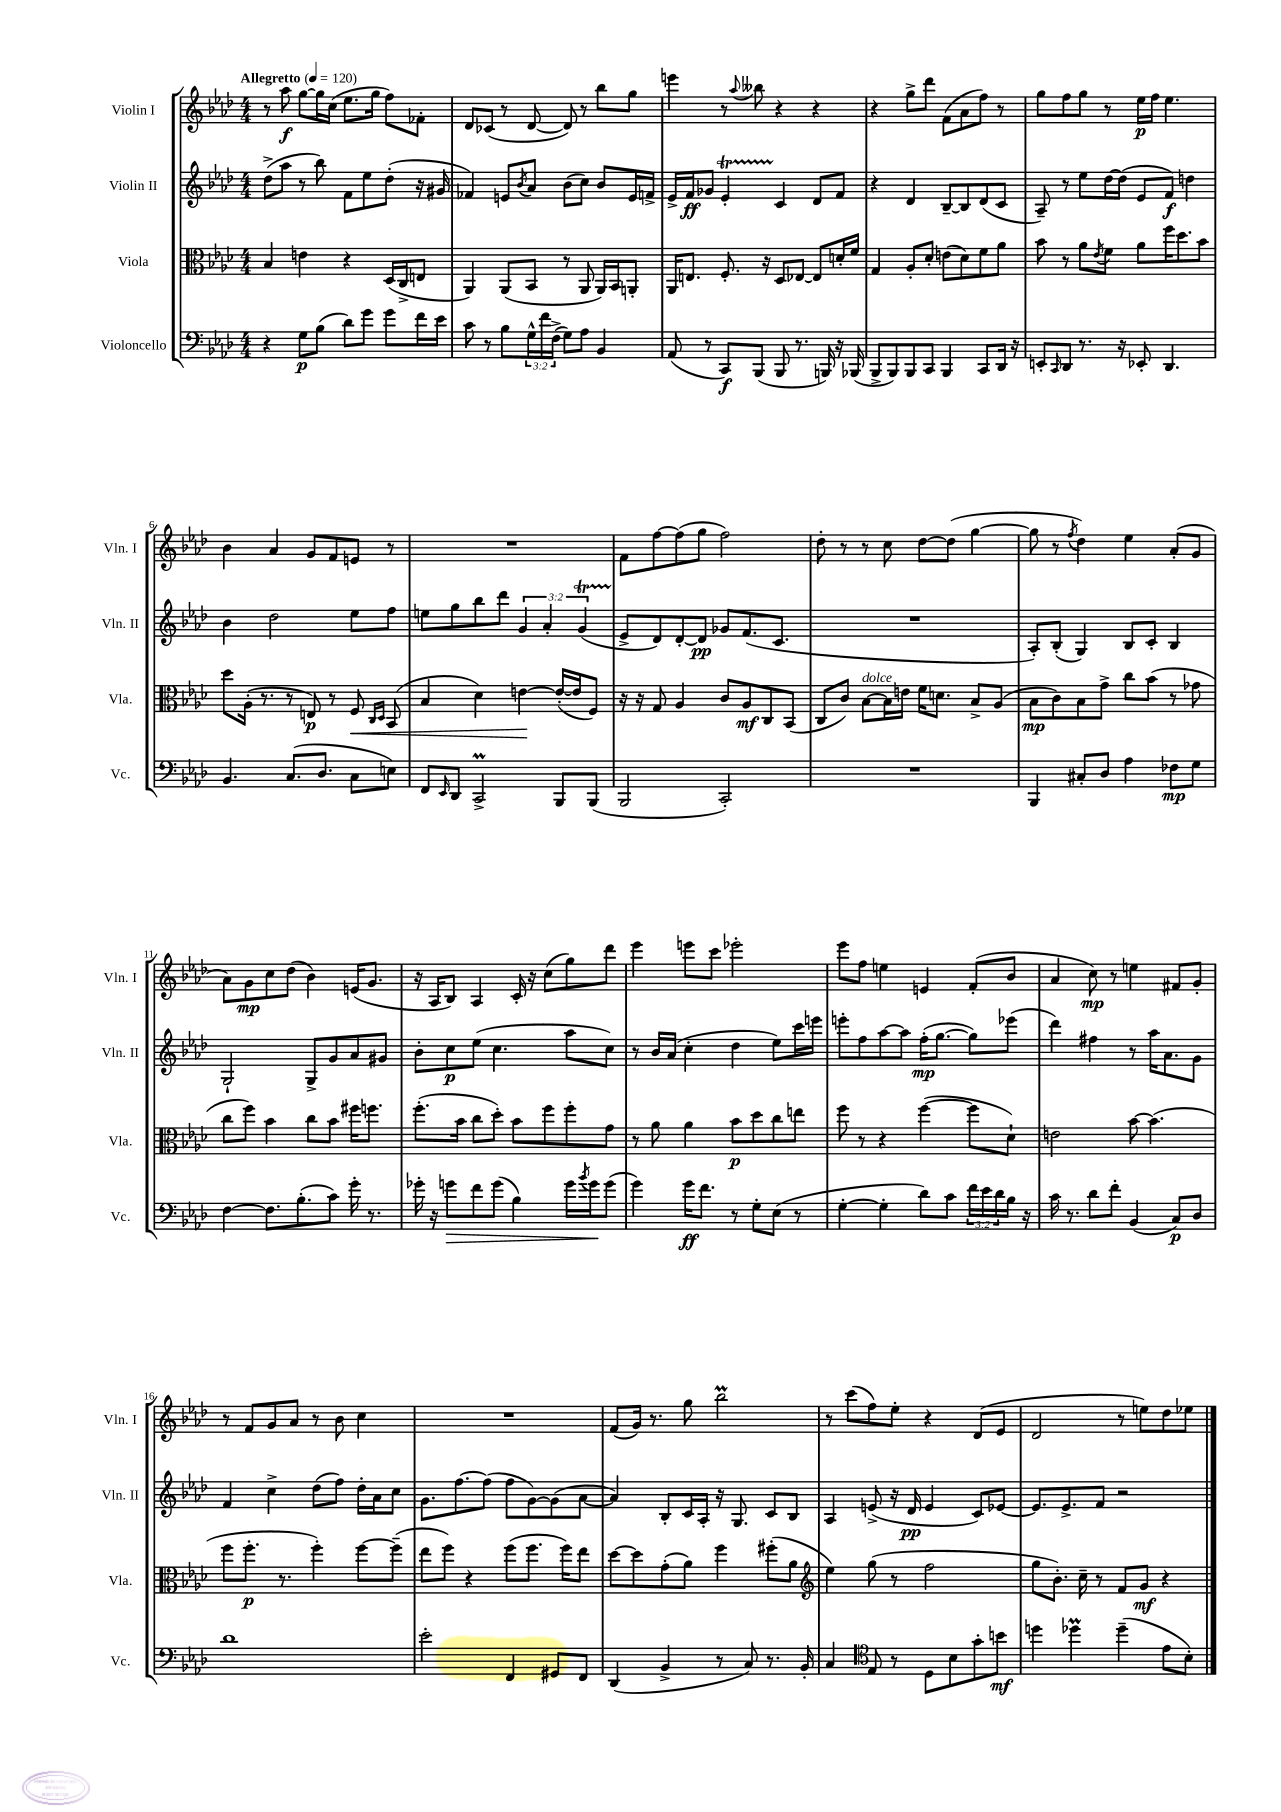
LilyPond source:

<<
\new StaffGroup <<
\new Staff = "s0" \with { instrumentName = "Violin I" shortInstrumentName = "Vln. I" } {
    \clef treble \key aes \major \numericTimeSignature \time 4/4 \tempo "Allegretto" 4 = 120
    r8 aes''8\f g''8~ g''16 c''16( ees''8. g''16 f''8) fes'8-. |
    des'8 ces'8( r8 des'8~ des'8) r8 bes''8 g''8 |
    e'''4 r8 \appoggiatura { aes''8 } beses''8 r4 r4 |
    r4 g''8-> des'''8 f'8( aes'8 f''8) r8 |
    g''8 f''8 g''8 r8 ees''16\p f''16 ees''4. |
    bes'4 aes'4 g'8 f'8 e'8 r8 |
    R1 |
    f'8 f''8~ f''8( g''8 f''2) |
    des''8-. r8 r8 c''8 des''8~ des''8( g''4~ |
    g''8 r8 \acciaccatura { f''8 } des''4) ees''4 aes'8-.( g'8 |
    aes'8) g'8\mp c''8 des''8( bes'4) e'16( g'8. |
    r16 aes16 bes8) aes4 c'16-. r16 c''8( g''8) des'''8 |
    ees'''4 e'''8 c'''8 ees'''2-. |
    ees'''8 f''8 e''4 e'4 f'8-.( bes'8 |
    aes'4 c''8\mp) r8 e''4 fis'8 g'8-. |
    r8 f'8 g'8 aes'8 r8 bes'8 c''4 |
    R1 |
    f'8( g'16) r8. g''8 bes''2\prall |
    r8 c'''8( f''8) ees''8-. r4 des'8( ees'8 |
    des'2 r8 e''8) des''8 ees''8 \bar "|." |
}
\new Staff = "s1" \with { instrumentName = "Violin II" shortInstrumentName = "Vln. II" } {
    \clef treble \key aes \major \numericTimeSignature \time 4/4 \override Staff.TupletNumber.text = #tuplet-number::calc-fraction-text
    des''8->( aes''8 r8 bes''8) f'8 ees''8 des''8-.( r16 gis'16 |
    fes'4) e'8 \acciaccatura { bes'8 } aes'8 bes'8( c''8) bes'8 e'16 f'16-> |
    ees'16-> f'16\ff ges'8 ees'4-.\startTrillSpan c'4\stopTrillSpan des'8 f'8 |
    r4 des'4 bes8~-- bes8 des'8( c'8 |
    aes8--) r8 ees''8 des''16~ des''16( ees'8 f'8\f) d''4 |
    bes'4 des''2 ees''8 f''8 |
    e''8 g''8 bes''8 des'''8 \tuplet 3/2 { g'4 aes'4-. g'4\startTrillSpan( } |
    ees'8->\stopTrillSpan des'8) des'8~-. des'8\pp ges'8 f'8.( c'8. |
    R1 |
    aes8-.) bes8-.( g4) bes8 c'8-. bes4 |
    g2-! g8-> g'8 aes'8 gis'8 |
    bes'8-. c''8\p ees''8( c''4. aes''8 c''8) |
    r8 bes'16 aes'16( c''4-. des''4 ees''8) c'''16 e'''16 |
    e'''8-. f''8 aes''8~ aes''8 f''16-.\mp( g''8.~ g''8) ees'''8( |
    des'''4) fis''4 r8 aes''16 aes'8. g'8 |
    f'4 c''4-> des''8( f''8) des''16-. aes'16 c''8 |
    g'8. f''8.~ f''8( f''8 g'8~) g'8( aes'8~ |
    aes'4) bes8-. c'16 aes16-. r16 g8. c'8 bes8 |
    aes4 e'8->( r16 des'16\pp e'4 c'8) ees'8~ |
    ees'8. ees'8.-> f'8 r2 \bar "|." |
}
\new Staff = "s2" \with { instrumentName = "Viola" shortInstrumentName = "Vla." } {
    \clef alto \key aes \major \numericTimeSignature \time 4/4
    bes4 e'4 r4 des16( c16-> e8 |
    aes,4) aes,8( bes,8 r8 aes,8 aes,16) bes,16 a,8-. |
    aes,16 e8. f8.-. r16 des8 ees8~ ees8 d'16-. f'16 |
    g4 aes8-. des'8-. e'8( des'8) f'8 aes'8 |
    bes'8 r8 aes'8 \acciaccatura { ees'8 } f'8 aes'8 f''16 des''8. bes'8 |
    des''8 aes16-.( r8. r8 e8\p) r8 f8\< \grace { c16 des16 } bes,8( |
    bes4 des'4) e'4~\! e'16~-.( e'16 f8) |
    r16 r16 g8 aes4 c'8 aes8\mf c8 bes,8( |
    c8 c'8) bes8~^\markup { \italic "dolce" } bes16 e'16 f'16 d'8. bes8-> aes8( |
    bes8\mp c'8) bes8 g'8-> c''8 bes'8( r8 ges'8 |
    c''8 f''8) bes'4 c''8 bes'8 fis''16 f''8. |
    f''8.-.( bes'16 c''8 des''8-.) bes'8 f''8 f''8-. g'8 |
    r8 aes'8 aes'4 bes'8\p des''8 c''8 e''8 |
    f''8 r8 r4 f''4~( f''8 des'8-!) |
    e'2 bes'8~ bes'4.( |
    f''8 f''8.-.\p r8. f''4-.) f''8~ f''8--( |
    ees''8 f''8) r4 f''8( f''8. f''16) ees''8 |
    des''8~ des''8 g'8-.( aes'8) f''4 fis''8-.( aes'8 |
    \clef treble ees''4) g''8( r8 f''2 |
    g''8 bes'8.-.) c''16-- r8 f'8 g'8\mf r4 \bar "|." |
}
\new Staff = "s3" \with { instrumentName = "Violoncello" shortInstrumentName = "Vc." } {
    \clef bass \key aes \major \numericTimeSignature \time 4/4 \override Staff.TupletNumber.text = #tuplet-number::calc-fraction-text
    r4 g8\p bes8( des'8) g'8 g'8 f'16 ees'16 |
    c'8 r8 bes8 \tuplet 3/2 { g16-^ f'16 f16->( } g8) aes8 bes,4 |
    aes,8( r8 c,8\f) bes,,8( bes,,8 r8. b,,16) r16 bes,,16( |
    bes,,8-> bes,,8) bes,,8 c,8 bes,,4 c,8 des,16 r16 |
    e,8-. \grace { c,16 } des,8 r8. r16 ees,8-. des,4. |
    bes,4. c8.( des8. c8 e8) |
    f,8 \grace { ees,16 } des,8 c,2->\prall bes,,8 bes,,8( |
    bes,,2 c,2-.) |
    R1 |
    bes,,4 cis8-. des8 aes4 fes8\mp g8 |
    f4~ f8. bes8.-.( c'8) g'16-. r8. |
    ges'16-. r16 g'8\> f'8 g'8( bes4) g'16 \acciaccatura { bes'8 } g'16\! g'8( |
    g'4) g'16\ff f'8. r8 g8-. ees8( r8 |
    g4~-. g4-. des'8) c'8 \tuplet 3/2 { f'16 ees'16 des'16 } bes16 r16 |
    c'16 r8. des'8 f'8-. bes,4( c8\p) des8 |
    des'1 |
    ees'2-. f,4 gis,8 f,8 |
    des,4( bes,4-> r8 c8) r8. bes,16-. |
    c4 \clef tenor ees8 r8 des8 bes8 g'8-. b'8\mf |
    d''4 des''4\prall des''4--( ees'8 bes8-.) \bar "|." |
}
>>
>>
